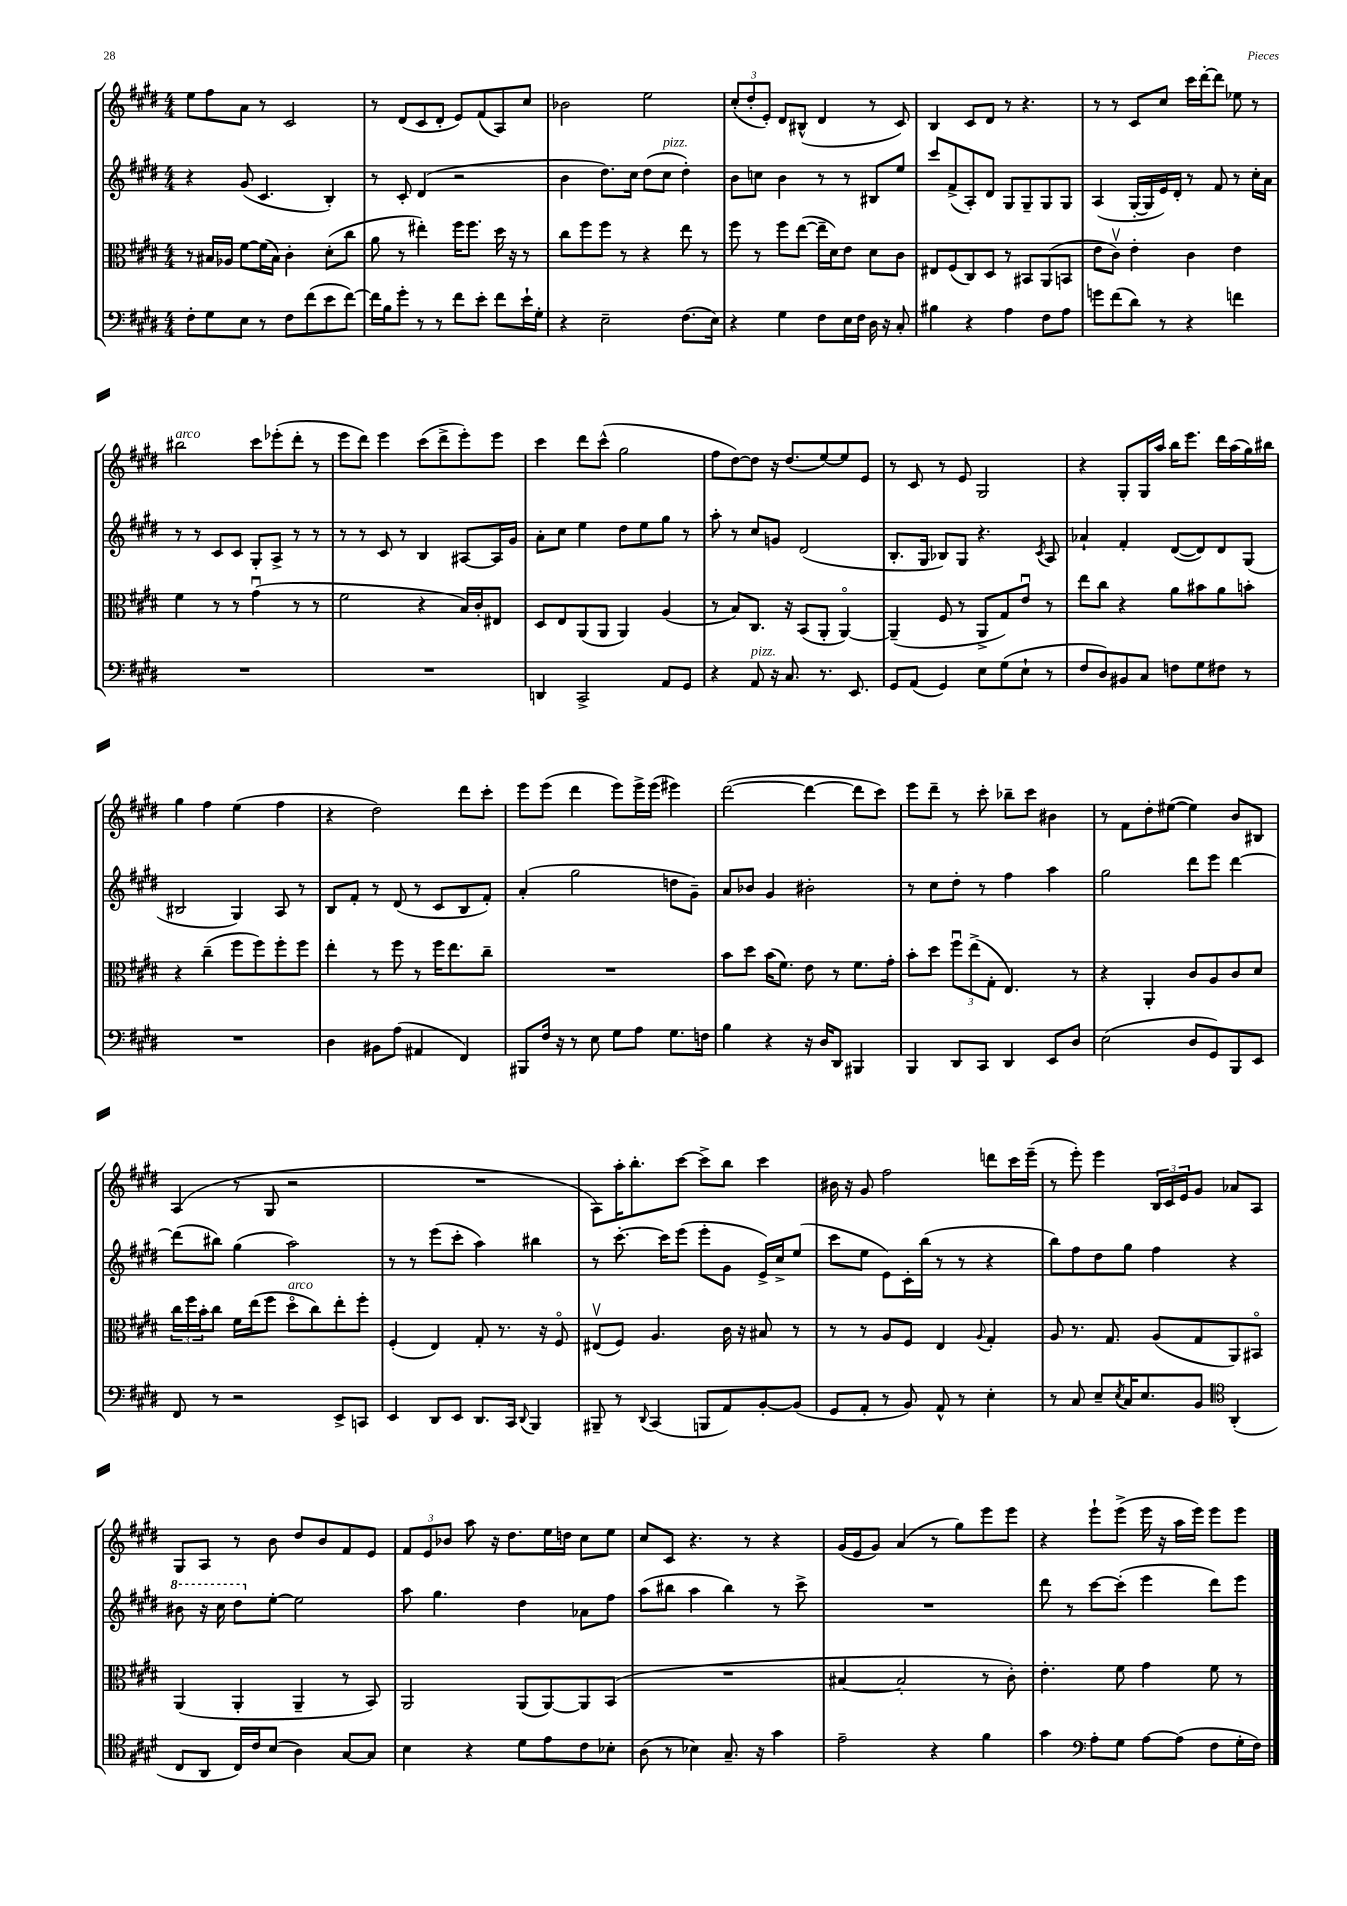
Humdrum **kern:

**kern	**kern	**kern	**kern
*staff4	*staff3	*staff2	*staff1
*clefF4	*clefC3	*clefG2	*clefG2
*k[f#c#g#d#]	*k[f#c#g#d#]	*k[f#c#g#d#]	*k[f#c#g#d#]
*M4/4	*M4/4	*M4/4	*M4/4
8F#'	8r	4r	8ee
8G#	16B#	.	8ff#
.	16A-	.	.
8E	[8f#	(8g#	8a
8r	(16f#]	4.c#	8r
.	16B#)	.	.
8F#	4c#'	.	2c#
(8f#	.	.	.
8e	(8d#'	4B')	.
[8f#)	8cc#	.	.
=	=	=	=
16f#]	8a	8r	8r
16B	.	.	.
8g#'	8r	8c#'	(8d#
8r	4ee#')	(4d#	8c#
8r	.	.	8d#'
8f#	16ff#	2r	8e)
.	8.ff#	.	.
8e'	.	.	(8f#
8f#	16dd#	.	8A)
.	16r	.	.
16e`	8r	.	8cc#
16G#'	.	.	.
=	=	=	=
4r	8cc#	4b	2b-
.	8ff#	.	.
2E~	8ff#	8.dd#)	.
.	8r	.	.
.	.	16cc#	.
.	4r	(8dd#	2ee
.	.	8cc#	.
(8.F#	8ee	4dd#')	.
.	8r	.	.
16E)	.	.	.
=	=	=	=
4r	8ff#	8b	(12cc#'
.	.	.	12dd#'
.	8r	8cc	.
.	.	.	12e')
4G#	8ff#	4b	8d#
.	([8ee	.	(8B#^^
8F#	16ee~]	8r	4d#
.	16d#)	.	.
16E	8e	8r	.
16F#	.	.	.
16D#	8d#	8B#	8r
16r	.	.	.
8C#'	8c#	8ee	8c#)
=	=	=	=
4B#	8E#	8ccc#	4B
.	(8F#	(8f#^	.
4r	8C#)	8A')	8c#
.	8D#	8d#	8d#
4A	8r	8G#	8r
.	8BB#	8G#~	4.r
8F#	(8AA	8G#	.
8A	8BB	8G#	.
=	=	=	=
8g	8e	(4A	8r
(8f#	8c#v)	.	8r
8d#)	4e'	[16G#'	8c#
.	.	16G#]	.
8r	.	16e)	8cc#
.	.	16d#'	.
4r	4c#	8r	16ccc#
.	.	.	[16ddd#'
.	.	8f#	8ddd#]
4f	4e	8r	8ee-
.	.	16cc#'	8r
.	.	16a	.
=	=	=	=
1r	4f#	8r	2bb#
.	.	8r	.
.	8r	8c#	.
.	8r	8c#	.
.	(4g#u	8G#'	8ccc#
.	.	8A^	(8eee-'
.	8r	8r	8ddd#'
.	8r	8r	8r
=	=	=	=
1r	2f#	8r	8eee
.	.	8r	8ddd#)
.	.	8c#	4eee
.	.	8r	.
.	4r	4B	(8ccc#
.	.	.	8ddd#^
.	16B)	[8A#	8eee')
.	16c#'	.	.
.	8E#	16A#]	8eee
.	.	16g#	.
=	=	=	=
4DD	8D#	8a'	4ccc#
.	8E	8cc#	.
2CC#^	(8AA	4ee	8ddd#
.	8AA	.	(8ccc#^^
.	4AA)	8dd#	2gg#
.	.	8ee	.
8AA	(4A	8gg#	.
8GG#	.	8r	.
=	=	=	=
4r	8r	8aa'	8ff#
.	8B)	8r	[8dd#)
8AA	8.C#	8cc#	8dd#]
16r	.	8g	16r
8.C#	16r	.	(8.dd#
.	(8BB	(2d#	.
8.r	8AA'	.	[8ee)
.	[4AAo)	.	8ee]
8.EE	.	.	.
.	.	.	8e
=	=	=	=
8GG#	(4AA~]	8.B'	8r
(8AA	.	.	8c#
.	.	16G#	.
4GG#)	8F#	8B-)	8r
.	8r	8G#	8e
8E	8AA^	4.r	2G#
(8G#	8G#)	.	.
8E`	8eu	.	.
.	.	8qc#	.
8r	8r	8A	.
=	=	=	=
8F#	8ee	4a-`	4r
8D#)	8cc#	.	.
8BB#	4r	4f#'	8G#'
8C#	.	.	16G#
.	.	.	16aa
8F	8a	([8d#	16bb
.	.	.	8.eee
8G#	8b#	8d#])	.
8F#	8a	8d#	16ddd#
.	.	.	(16aa
8r	8b'	(8G#	16gg#)
.	.	.	16bb#
=	=	=	=
1r	4r	2B#	4gg#
.	(4cc#~	.	4ff#
.	8ff#	4G#)	(4ee
.	8ff#)	.	.
.	8ff#'	8A	4ff#
.	8ff#	8r	.
=	=	=	=
4D#	4ee'	8B	4r
.	.	8f#'	.
8BB#	8r	8r	2dd#)
(8A	8ff#	(8d#	.
4AA#	8r	8r	.
.	16ff#	8c#	.
.	8.ee	.	.
4FF#)	.	8B	8ddd#
.	8cc#~	8f#')	8ccc#'
=	=	=	=
8BBB#	1r	(4a'	8eee
16F#	.	.	(8eee
16r	.	.	.
8r	.	2gg#	4ddd#
8E	.	.	.
8G#	.	.	8eee)
8A	.	.	16eee^
.	.	.	(16eee
8.G#	.	8dd	4eee#)
.	.	8g#~)	.
16F	.	.	.
=	=	=	=
4B	8b	8a	([2ddd#
.	8dd#	8b-	.
4r	(16b	4g#	.
.	8.f#)	.	.
16r	8e	2b#'	4ddd#_
16D#	.	.	.
8DD#	8r	.	.
4BBB#	8.f#	.	8ddd#]
.	.	.	8ccc#)
.	16g#'	.	.
=	=	=	=
4BBB	8b'	8r	8eee
.	8dd#	8cc#	8ddd#~
8DD#	12ff#u	8dd#'	8r
.	(12ee^	.	.
8CC#	.	8r	8ccc#'
.	12G#'	.	.
4DD#	4.E)	4ff#	8bb-~
.	.	.	8ccc#
8EE	.	4aa	4b#
8D#	8r	.	.
=	=	=	=
(2E	4r	2gg#	8r
.	.	.	8f#
.	4AA'	.	8dd#'
.	.	.	([8ee#
8D#	8c#	8ddd#	4ee#])
8GG#)	8A	8eee	.
8BBB	8c#	[4ddd#	8b
8EE	8d#	.	8B#
=	=	=	=
8FF#	24cc#	(8ddd#]	(4A
.	24ff#	.	.
.	24b'	.	.
8r	8cc#	8bb#)	.
2r	16f#	(4gg#	8r
.	(16ee	.	.
.	8ff#	.	8G#
.	8dd#o	2aa)	2r
.	8cc#)	.	.
8EE^	8ee'	.	.
8CC	8ff#'	.	.
=	=	=	=
4EE	(4F#'	8r	1r
.	.	8r	.
8DD#	4E)	(8eee	.
8EE	.	8ccc#'	.
8.DD#	8G#'	4aa)	.
.	8.r	.	.
16CC#	.	.	.
8qqDD#	.	.	.
4BBB	.	4bb#	.
.	16r	.	.
.	8F#o	.	.
=	=	=	=
8BBB#~	(8E#v	8r	8A)
8r	8F#)	[8.ccc#'	16aa'
.	.	.	8.bb'
8qqDD#	.	.	.
(4CC#	4.A	.	.
.	.	16ccc#]	.
.	.	(8eee	[8ccc#
8BBB	.	8eee'	8ccc#^]
8AA)	16c#	8g#	8bb
.	16r	.	.
[8BB'	8B#	16e^)	4ccc#
.	.	16cc#^	.
(8BB]	8r	(8ee	.
=	=	=	=
8GG#	8r	8ccc#	16b#
.	.	.	16r
8AA'	8r	8ee	8g#
8r	8A	8e)	2ff#
8BB)	8F#	16c#'	.
.	.	(16bb	.
8AA^^	4E	8r	.
8r	.	8r	.
.	8qqA	.	.
4E'	4G#'	4r	8ddd
.	.	.	16ccc#
.	.	.	(16eee~
=	=	=	=
8r	8A	8bb)	8r
8C#	8.r	8ff#	8eee')
8E~	.	8dd#	4eee
.	8.G#	.	.
8qE	.	.	.
16C#	.	8gg#	.
8.E	.	.	.
.	(8A	4ff#	24B
.	.	.	24c#
.	.	.	24e
8BB	8G#	.	8g#
*clefC4	*	*	*
(4AA'	8AA)	4r	8a-
.	8BB#o	.	8A
=	=	=	=
8C#	(4AA	8bb#	8G#
8AA	.	16r	8A
.	.	16ccc#	.
16C#)	4AA'	8ddd#	8r
16c#	.	.	.
(8B	.	[8ee'	8b
4A)	4AA~	2ee]	8dd#
.	.	.	8b
[8G#	8r	.	8f#
8G#]	8BB)	.	8e
=	=	=	=
4B	2AA	8aa	12f#
.	.	.	12e
.	.	4.gg#	.
.	.	.	12b-
4r	.	.	8aa
.	.	.	16r
.	.	.	8.dd#
8d#	(8AA	4dd#	.
8e	[8AA)	.	16ee
.	.	.	16dd
8c#	8AA]	8a-	8cc#
8B-'	(8BB	8ff#	8ee
=	=	=	=
(8A	1r	(8aa	8cc#
8r	.	8bb#	8c#
4B-)	.	4aa	4.r
8.G#~	.	4bb#)	.
.	.	.	8r
16r	.	.	.
4g#	.	8r	4r
.	.	8ccc#^	.
=	=	=	=
2e~	[4B#	1r	(16g#
.	.	.	16e
.	.	.	8g#)
.	2B#']	.	(4a
4r	.	.	8r
.	.	.	8gg#)
4f#	8r	.	8eee
.	8c#')	.	8eee
=	=	=	=
4g#	4.e'	8ddd#	4r
.	.	8r	.
*clefF4	*	*	*
8A'	.	[8ccc#	8eee`
8G#	8f#	(8ccc#']	(8eee^
[8A	4g#	4eee	16eee
.	.	.	16r
(8A]	.	.	16aa
.	.	.	16eee)
8F#	8f#	8ddd#)	8eee
16G#'	8r	8eee	8eee
16F#)	.	.	.
==	==	==	==
*-	*-	*-	*-
